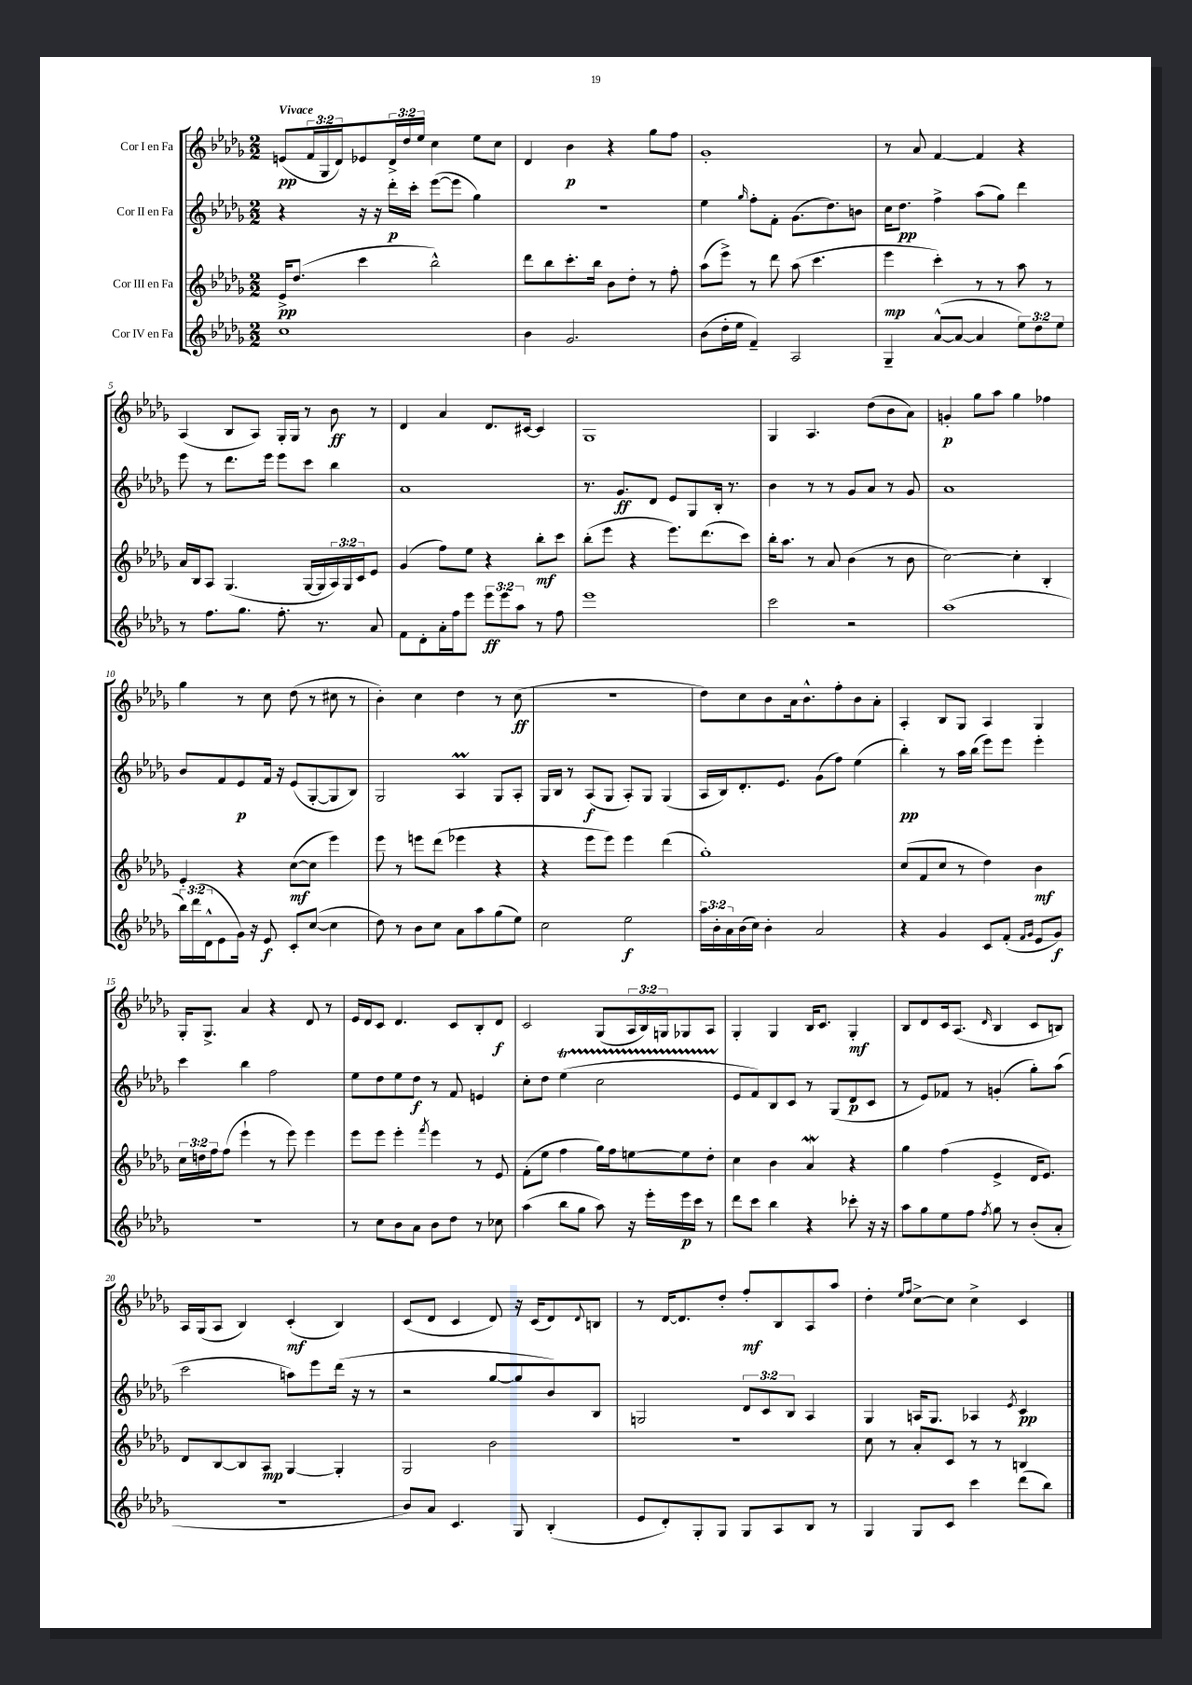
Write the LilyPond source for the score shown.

<<
\new StaffGroup <<
\new Staff = "s0" \with { instrumentName = "Cor I en Fa" } {
    \clef treble \key des \major \numericTimeSignature \time 2/2 \override Staff.TupletNumber.text = #tuplet-number::calc-fraction-text \tempo "Vivace"
    e'8\pp( \tuplet 3/2 { f'16 ges16 des'16) } ees'8 \tuplet 3/2 { des'16-> des''16 ees''16 } c''4 ees''8 c''8 |
    des'4 bes'4\p r4 ges''8 f''8 |
    ges'1-. |
    r8 aes'8 f'4~ f'4 r4 |
    aes4( bes8 aes8) ges16-. ges16 r8 bes'8\ff r8 |
    des'4 aes'4 des'8. cis'16~ cis'4 |
    ges1 |
    ges4 aes4. des''8( bes'8 aes'8) |
    g'4-.\p ges''8 aes''8 ges''4 fes''4 |
    ges''4 r8 c''8 des''8( r8 cis''8 r8 |
    bes'4-.) c''4 des''4 r8 c''8\ff( |
    r1 |
    des''8) c''8 bes'8 aes'16 bes'8.-^ f''8-. bes'8 aes'8-. |
    aes4-. bes8 ges8 aes4 ges4 |
    ges16-. ges8.-> aes'4 r4 des'8 r8 |
    ees'16 des'16 c'8 des'4. c'8 bes8-. des'8\f |
    c'2 ges8( \tuplet 3/2 { aes16 bes16) g16 } ges8 aes8 |
    ges4-. ges4 bes16 c'8. ges4-.\mf |
    bes8 des'8 c'16 aes8.( \grace { des'16 } bes4 c'8 b8) |
    aes16 ges16( aes8 bes4) c'4-.\mf( bes4) |
    c'8( des'8 c'4 des'8) r16 c'16( des'8) \appoggiatura { des'8 } b8 |
    r8 des'16~ des'8. des''8-. f''8-.\mf bes8 aes8 aes''8 |
    des''4-. \grace { ees''16 f''16 } c''8~-> c''8 c''4-> c'4 \bar "|." |
}
\new Staff = "s1" \with { instrumentName = "Cor II en Fa" } {
    \clef treble \key des \major \numericTimeSignature \time 2/2 \override Staff.TupletNumber.text = #tuplet-number::calc-fraction-text
    r4 r16 r16 des'''16-.\p c'''16-. ees'''8~( ees'''8 ges''4) |
    r1 |
    ees''4 \grace { ges''16 } f''8-. f'8-. ges'8.( des''8.) b'8 |
    c''16 des''8.\pp f''4-> aes''8( ges''8) des'''4 |
    ees'''8 r8 des'''8. ees'''16 ees'''8 c'''8 bes''4 |
    aes'1 |
    r8. ges'8.\ff des'8 ees'8 ges8 bes16-. r8. |
    bes'4 r8 r8 ges'8 aes'8 r8 ges'8 |
    aes'1 |
    bes'8 f'8 ees'8\p f'16 r16 ees'8( ges8~-. ges8 bes8) |
    ges2 aes4\prall ges8 aes8-. |
    ges16 bes16 r8 aes8\f( ges8 aes8-.) ges8 ges4( |
    aes16 bes16) des'8.-. ees'8. ges'8( f''8) ees''4( |
    bes''4-.\pp) r8 aes''16 bes''16( ees'''8) ees'''8 ees'''4-. |
    c'''4 bes''4 f''2 |
    ees''8 des''8 ees''8 des''8\f r8 f'8 e'4 |
    c''8-. des''8 ees''4\startTrillSpan( c''2 |
    ees'8\stopTrillSpan f'8) bes8 c'8 r8 ges8( des'8\p c'8 |
    r8 ees'8) fes'8 r8 g'4-.( ges''8-.) aes''8( |
    c'''2 a''8) ees'''8 des'''16( r16 r8 |
    r2 ges''8~ ges''8 bes'8) bes8 |
    g2 \tuplet 3/2 { des'8 c'8 bes8 } aes4 |
    ges4 a16 ges8. aes4 \acciaccatura { ees'8 } c'4\pp \bar "|." |
}
\new Staff = "s2" \with { instrumentName = "Cor III en Fa" } {
    \clef treble \key des \major \numericTimeSignature \time 2/2 \override Staff.TupletNumber.text = #tuplet-number::calc-fraction-text
    ees'16->\pp des''8.( c'''4 bes''2-^) |
    des'''8 bes''8 c'''8.-. bes''16 bes'8 des''8-. r8 f''8-. |
    aes''8( ees'''8->) r8 des'''8 aes''8( c'''4. |
    ees'''4\mp c'''4-.) r8 r8 aes''8 r8 |
    aes'16 bes16 aes8 ges4.( ges16~ ges16 \tuplet 3/2 { aes16) ges16 c'16 } ees'8 |
    ges'4( f''8) ees''8 r4 bes''8-.\mf c'''8 |
    bes''8-.( ees'''8 r4 ees'''8.) des'''8.( c'''8) |
    bes''16-. aes''8. r8 aes'8 bes'4( r8 bes'8 |
    c''2~) c''4-. bes4-. |
    ees'4-. r4 c''8~\mf( c''8 ees'''4) |
    ees'''8 r8 e'''8 des'''8( ees'''4 r4 |
    r4 ees'''8 ees'''8) ees'''4 des'''4( |
    ges''1-.) |
    c''8( f'8 c''8 r8 des''4) bes'4\mf |
    \tuplet 3/2 { c''16 d''16 f''16 } f''8( ees'''4-! r8 ees'''8) ees'''4 |
    ees'''8 ees'''8 ees'''4-. \acciaccatura { f'''8 } ees'''4 r8 ees'8 |
    f'8-.( ees''8 f''4 ges''16) f''16 e''8~ e''8 des''8-. |
    c''4 bes'4 aes'4\mordent r4 |
    ges''4 f''4( ees'4-> des'16 ees'8.) |
    des'8 bes8~ bes8 aes8\mp ges4~ ges4-. |
    ges2 bes'2 |
    r1 |
    c''8 r8 aes'8-. c'8 r8 r8 b4 \bar "|." |
}
\new Staff = "s3" \with { instrumentName = "Cor IV en Fa" } {
    \clef treble \key des \major \numericTimeSignature \time 2/2 \override Staff.TupletNumber.text = #tuplet-number::calc-fraction-text
    c''1 |
    bes'4 ges'2. |
    bes'8( des''16-. ees''16 f'4--) aes2 |
    ges4-- aes'8~-^( aes'8~ aes'4 \tuplet 3/2 { ees''8) des''8 ees''8 } |
    r8 f''8. ges''8. f''8.-. r8. aes'8 |
    f'8 des'8-. aes'16-. f''16 ees'''8 \tuplet 3/2 { ees'''8\ff ees'''8 aes''8 } r8 f''8 |
    ees'''1 |
    c'''2 r2 |
    aes''1( |
    \tuplet 3/2 { bes''16) des'''16( des'16-^ } ees'8 ges'16) r16 ees'8\f c'8-. c''8~( c''4 |
    des''8) r8 bes'8 c''8 aes'8 aes''8 ges''8( ees''8) |
    c''2 ees''2\f |
    \tuplet 3/2 { aes''16 bes'16-. aes'16 } bes'16( c''16) bes'4-. aes'2 |
    r4 ges'4 c'8 f'8-.( \grace { f'16 ges'16 } ees'8 ges'8\f) |
    R1 |
    r8 c''8 bes'8 aes'8 bes'8 des''8 r8 ces''8 |
    aes''4( bes''8 ges''8 aes''8) r16 ees'''16-. ees'''16\p c'''16 r8 |
    des'''8 c'''8 bes''4 r4 ces'''8-. r16 r16 |
    aes''8 ges''8 ees''8 f''8 \acciaccatura { f''8 } ges''8 r8 bes'8-.( aes'8-. |
    R1 |
    bes'8) aes'8 c'4. ges8 bes4-.( |
    ees'8 des'8-.) ges8-. ges8 ges8 aes8 bes8 r8 |
    ges4 ges8 c'8 c'''4 des'''8( bes''8) \bar "|." |
}
>>
>>
